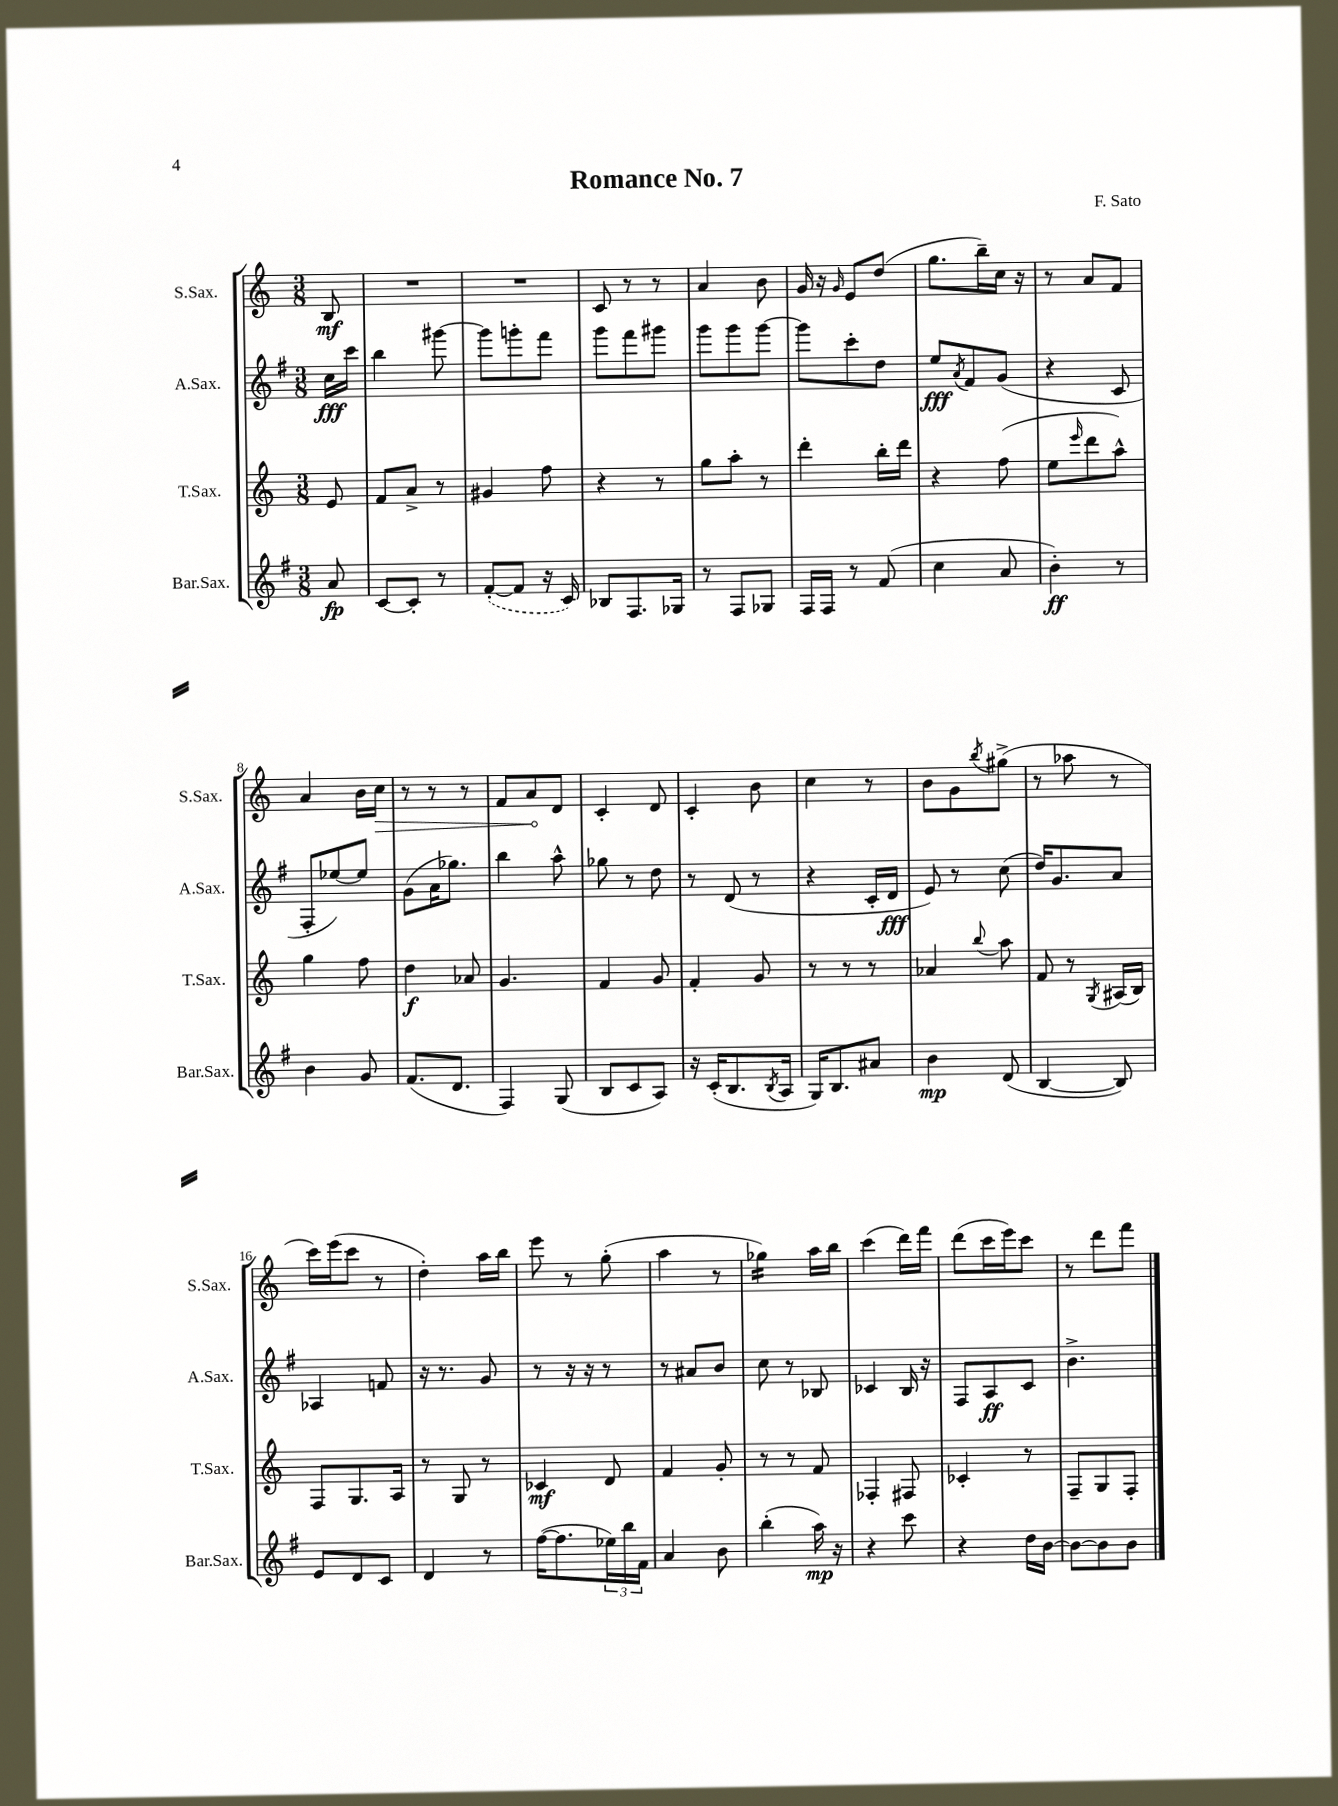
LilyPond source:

\header { title = "Romance No. 7" composer = "F. Sato" }
<<
\new StaffGroup <<
\new Staff = "s0" \with { instrumentName = "S.Sax." shortInstrumentName = "S.Sax." } {
    \clef treble \key c \major \numericTimeSignature \time 3/8 \partial 8
    b8\mf |
    R4. |
    R4. |
    c'8 r8 r8 |
    a'4 b'8 |
    g'16 r16 \grace { g'16 } e'8 d''8( |
    g''8. b''16--) c''16 r16 |
    r8 a'8 f'8 |
    a'4 b'16 \once \override Hairpin.circled-tip = ##t c''16\> |
    r8 r8 r8 |
    f'8 a'8\! d'8 |
    c'4-. d'8 |
    c'4-. b'8 |
    c''4 r8 |
    b'8 g'8 \acciaccatura { b''8 } gis''8->( |
    r8 aes''8 r8 |
    c'''16) e'''16( c'''8 r8 |
    d''4-.) a''16 b''16 |
    e'''8 r8 g''8-.( |
    a''4 r8 |
    ges''4:16) a''16 b''16 |
    c'''4( d'''16) f'''16 |
    d'''8( c'''16 e'''16) c'''8 |
    r8 d'''8 f'''8 \bar "|." |
}
\new Staff = "s1" \with { instrumentName = "A.Sax." shortInstrumentName = "A.Sax." } {
    \clef treble \key g \major \numericTimeSignature \time 3/8 \partial 8
    c''16\fff c'''16 |
    b''4 gis'''8~ |
    gis'''8 g'''8-. fis'''8 |
    g'''8 fis'''8 gis'''8 |
    g'''8 g'''8 g'''8~ |
    g'''8 c'''8-. d''8 |
    e''8\fff \acciaccatura { a'8 } fis'8 g'8( |
    r4 c'8 |
    fis8-. ees''8~) ees''8 |
    g'8( a'16 ges''8.) |
    b''4 a''8-^ |
    ges''8 r8 d''8 |
    r8 d'8( r8 |
    r4 c'16-. d'16\fff |
    e'8) r8 c''8( |
    d''16) g'8. a'8 |
    aes4 f'8 |
    r16 r8. g'8 |
    r8 r16 r16 r8 |
    r8 ais'8 b'8 |
    c''8 r8 bes8 |
    ces'4 b16 r16 |
    fis8 a8\ff c'8 |
    b'4.-> \bar "|." |
}
\new Staff = "s2" \with { instrumentName = "T.Sax." shortInstrumentName = "T.Sax." } {
    \clef treble \key c \major \numericTimeSignature \time 3/8 \partial 8
    e'8 |
    f'8 a'8-> r8 |
    gis'4 f''8 |
    r4 r8 |
    g''8 a''8-. r8 |
    d'''4-. b''16-. d'''16 |
    r4 f''8( |
    e''8 \grace { e'''16 } d'''8 a''8-^) |
    g''4 f''8 |
    d''4\f aes'8 |
    g'4. |
    f'4 g'8 |
    f'4-. g'8 |
    r8 r8 r8 |
    aes'4 \appoggiatura { b''8 } a''8 |
    f'8 r8 \acciaccatura { g8 } ais16( b16) |
    f8 g8. a16 |
    r8 g8 r8 |
    ces'4\mf d'8 |
    f'4 g'8-. |
    r8 r8 f'8 |
    fes4-. fis8 |
    ces'4-. r8 |
    f8-- g8 f8-. \bar "|." |
}
\new Staff = "s3" \with { instrumentName = "Bar.Sax." shortInstrumentName = "Bar.Sax." } {
    \clef treble \key g \major \numericTimeSignature \time 3/8 \partial 8
    a'8\fp |
    c'8~ c'8-. r8 |
    \once \slurDashed fis'8~-.( fis'8 r16 c'16) |
    bes8 fis8. ges16 |
    r8 fis8 ges8 |
    fis16 fis16 r8 fis'8( |
    c''4 a'8 |
    b'4-.\ff) r8 |
    b'4 g'8 |
    fis'8.( d'8. |
    fis4) g8( |
    b8 c'8 a8) |
    r16 c'16-.( b8. \acciaccatura { b8 } a16 |
    g16) b8. ais'8 |
    b'4\mp d'8( |
    b4~ b8) |
    e'8 d'8 c'8 |
    d'4 r8 |
    fis''16~( fis''8. \tuplet 3/2 { ees''16) b''16 fis'16 } |
    a'4 b'8 |
    b''4-.( a''16\mp) r16 |
    r4 c'''8 |
    r4 d''16 b'16~ |
    b'8~ b'8 b'8 \bar "|." |
}
>>
>>
